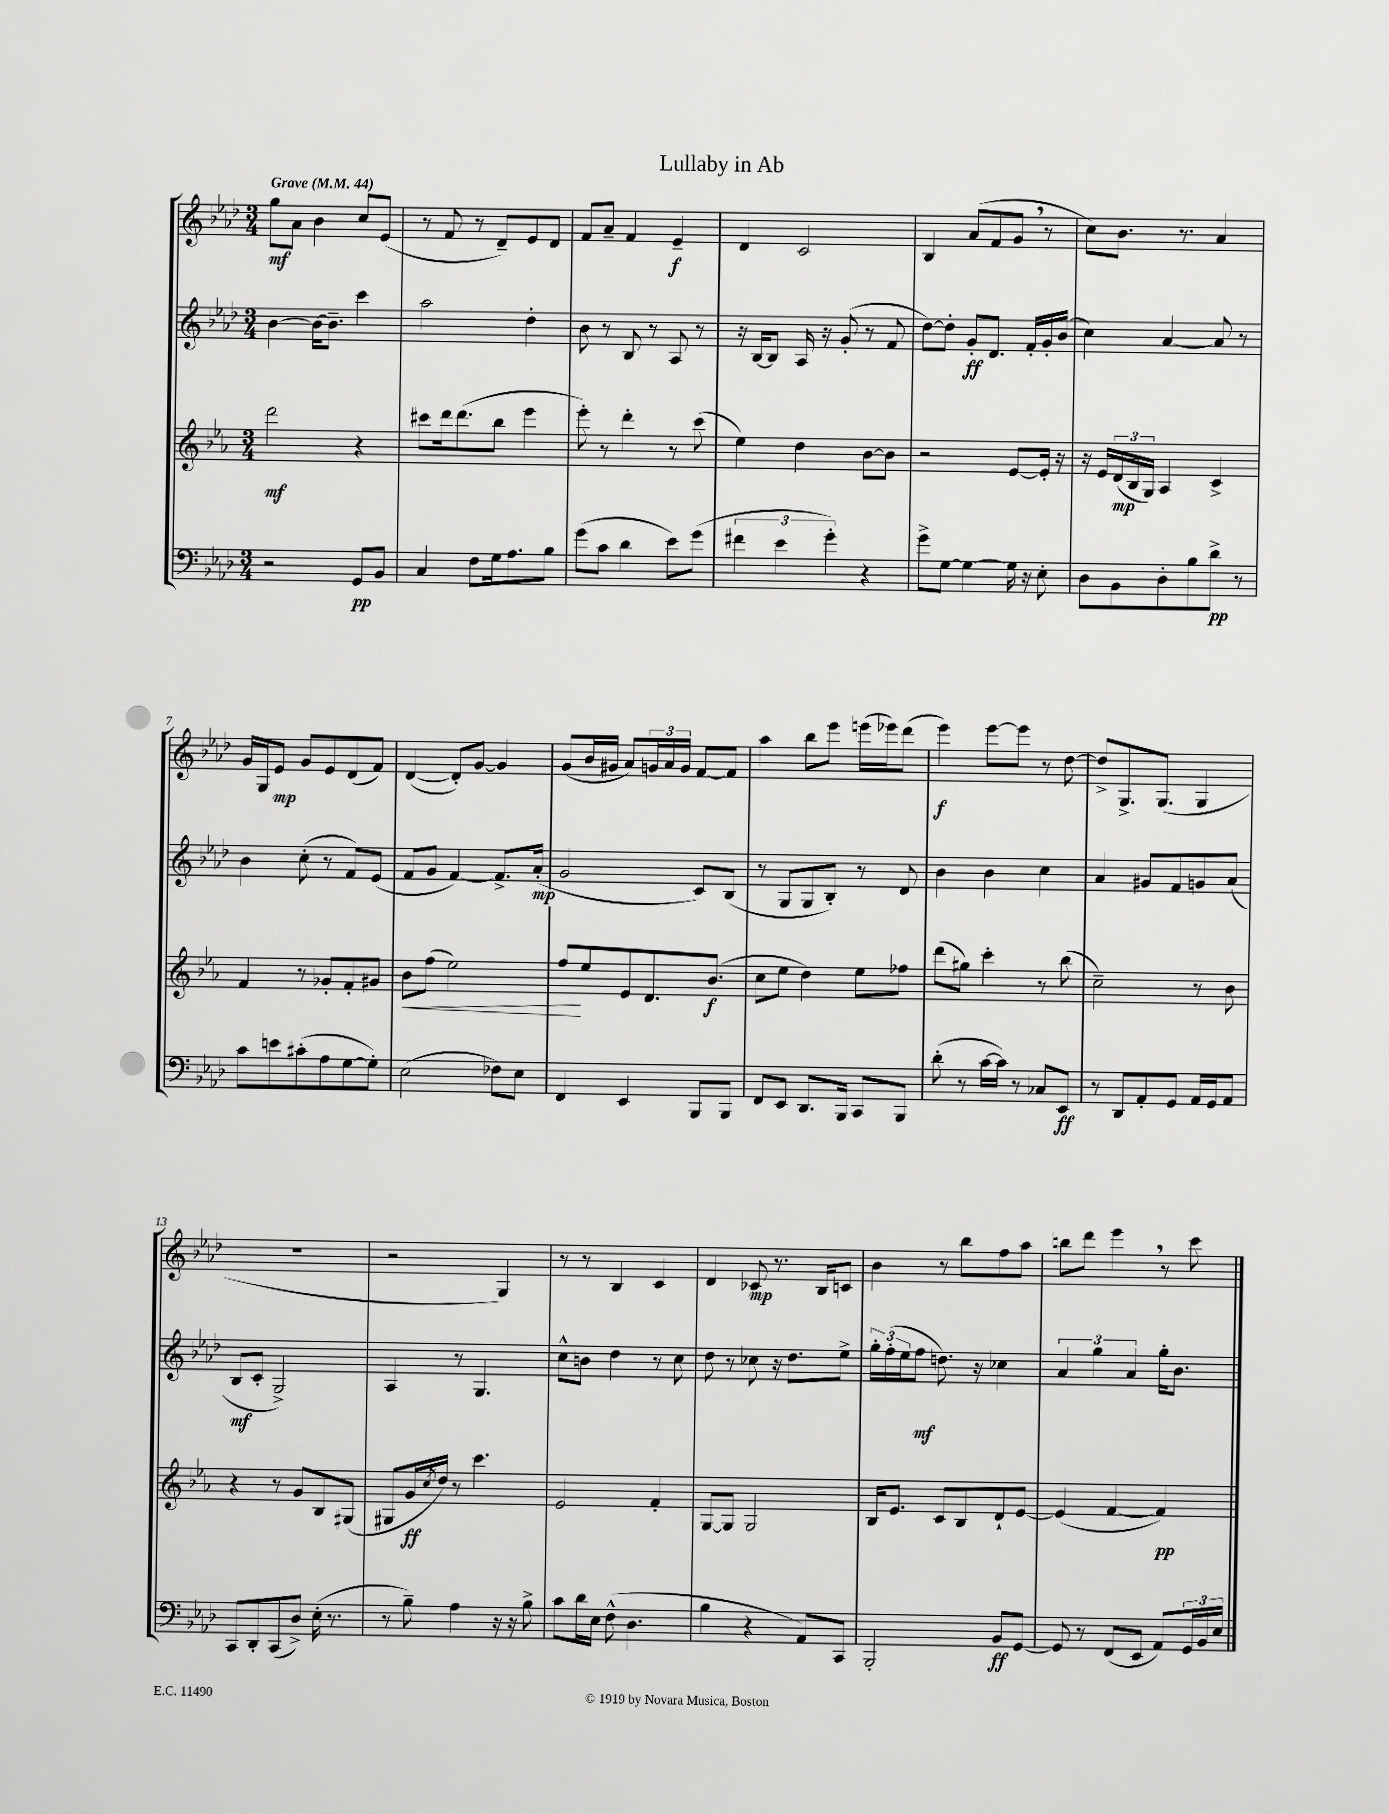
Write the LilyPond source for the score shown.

\header { title = "Lullaby in Ab" }
<<
\new StaffGroup <<
\new Staff = "s0" {
    \clef treble \key aes \major \numericTimeSignature \time 3/4 \tempo "Grave" 4 = 44
    g''8\mf aes'8 bes'4 c''8 ees'8( |
    r8 f'8 r8 des'8--) ees'8 des'8 |
    f'8 aes'8-- f'4 ees'4--\f |
    des'4 c'2 |
    bes4 aes'8( f'8 g'8 \breathe r8 |
    c''8) bes'8. r8. aes'4 |
    g'16 g16 ees'8\mp g'8 ees'8 des'8( f'8) |
    des'4~( des'8-.) g'8~ g'4 |
    g'8( bes'16 gis'16 aes'8) \tuplet 3/2 { g'16 aes'16 g'16 } f'8~ f'8 |
    aes''4 bes''8 ees'''8 e'''16( ees'''16) des'''8( |
    ees'''4\f) ees'''8~ ees'''8 r8 des''8~ |
    des''8-> g8.-> g8.( g4 |
    R2. |
    r2 g4) |
    r8 r8 bes4 c'4 |
    des'4 ces'8\mp r8. bes16 c'8 |
    bes'4 r8 bes''8 f''8 aes''8 |
    b''8 des'''8 ees'''4 \breathe r8 c'''8 \bar "|." |
}
\new Staff = "s1" {
    \clef treble \key aes \major \numericTimeSignature \time 3/4
    bes'4~ bes'16~ bes'8.-- c'''4 |
    aes''2 des''4-. |
    bes'8 r8 bes8 r8 aes8 r8 |
    r16 bes16~ bes8 aes16 r16 g'8-.( r8 f'8 |
    des''8~) des''8-. g'8-.\ff des'8. f'16-. g'16-. bes'16( |
    c''4) aes'4~ aes'8 r8 |
    bes'4 c''8-.( r8 f'8) ees'8( |
    f'8 g'8 f'4~) f'8.-> aes'16-.\mp( |
    g'2 c'8) bes8( |
    r8 g8 g8 bes8-.) r8 des'8 |
    bes'4 bes'4 c''4 |
    aes'4 gis'8 f'8 g'8 aes'8( |
    bes8\mf c'8-. g2->) |
    aes4 r8 g4. |
    c''8-^ b'8 des''4 r8 c''8 |
    des''8 r8 ces''8 r16 des''8. ees''8-> |
    \tuplet 3/2 { g''16-. f''16-.( ees''16 } f''8\mf d''8.) r16 ces''4 |
    \tuplet 3/2 { aes'4 g''4 aes'4 } g''16-. bes'8. \bar "|." |
}
\new Staff = "s2" {
    \clef treble \key ees \major \numericTimeSignature \time 3/4
    d'''2\mf r4 |
    cis'''8 d'''16 d'''8.( bes''8 ees'''4 |
    ees'''8-.) r8 d'''4-. r8 c'''8( |
    ees''4) d''4 bes'8~ bes'8 |
    r2 ees'8~ ees'16-. r16 |
    r16 ees'16 \tuplet 3/2 { d'16\mp( bes16 g16) } aes4 c'4-> |
    f'4 r8 ges'8-. f'8-. gis'8 |
    bes'8\< f''8( ees''2) |
    f''8\! ees''8 ees'8 d'8. bes'8.\f( |
    c''8 ees''8 d''4) ees''8 fes''8 |
    d'''8( gis''8) c'''4-. r8 bes''8( |
    c''2--) r8 bes'8 |
    r4 r8 g'8 bes8 gis8( |
    gis8 g'16\ff \acciaccatura { c''8 } d''16) r8 c'''4. |
    ees'2 f'4-. |
    g8~ g8 g2 |
    bes16 ees'8. c'8 bes8 d'8-! ees'8~ |
    ees'4( f'4~ f'4\pp) \bar "|." |
}
\new Staff = "s3" {
    \clef bass \key aes \major \numericTimeSignature \time 3/4
    r2 g,8\pp bes,8 |
    c4 f8 g16 aes8. bes8 |
    g'8( c'8 des'4 ees'8) g'8( |
    \tuplet 3/2 { fis'4 ees'4 g'4-.) } r4 |
    g'8-> g8~ g4~ g16 r16 ees8-. |
    des8 bes,8 des8-. bes8 des'8->\pp r8 |
    c'8 e'8 cis'8-.( aes8 g8~ g8-.) |
    ees2( fes8) ees8 |
    f,4 ees,4 bes,,8 bes,,8 |
    f,8 ees,8 des,8. bes,,16 c,8 bes,,8 |
    des'8-.( r8 c'16~ c'16) r8 ces8 ees,8\ff |
    r8 des,8 aes,8-. g,8 aes,16 g,16 aes,8 |
    c,8 des,8-. c,8( des8->) ees16-.( r8. |
    r8 bes8--) aes4 r16 r16 bes8-> |
    c'8 des'16 ees16 f8-^( des4. |
    bes4 r4 aes,8) c,8 |
    bes,,2-. bes,8\ff g,8~ |
    g,8 r8 f,8( ees,8 aes,8) \tuplet 3/2 { g,16 bes,16 ees16 } \bar "|." |
}
>>
>>
